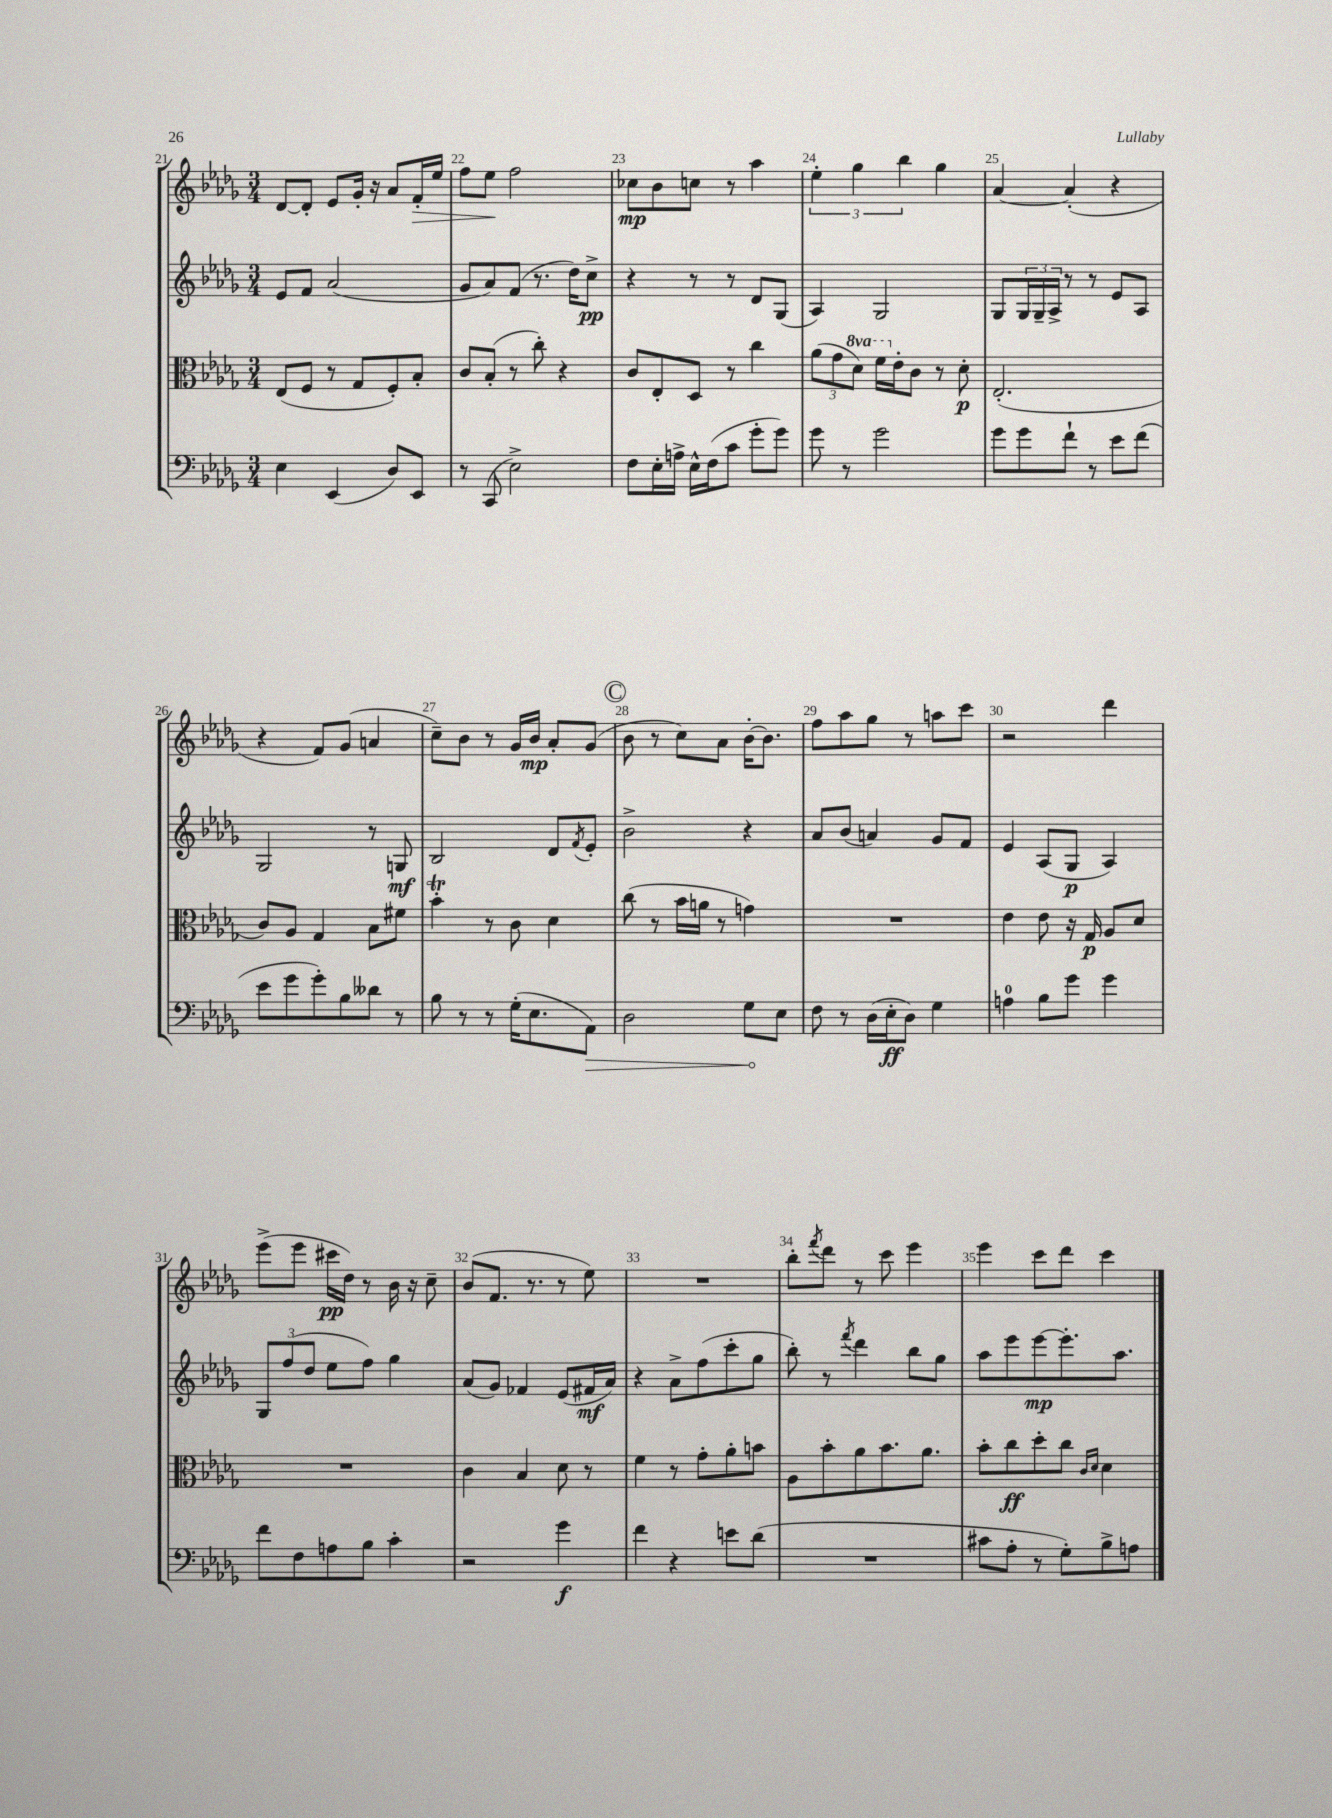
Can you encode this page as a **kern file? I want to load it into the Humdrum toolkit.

**kern	**dynam	**kern	**dynam	**kern	**dynam	**kern	**dynam
*part4	*part4	*part3	*part3	*part2	*part2	*part1	*part1
*staff4	*staff4	*staff3	*staff3	*staff2	*staff2	*staff1	*staff1
*clefF4	*	*clefC3	*	*clefG2	*	*clefG2	*
*k[b-e-a-d-g-]	*	*k[b-e-a-d-g-]	*	*k[b-e-a-d-g-]	*	*k[b-e-a-d-g-]	*
*M3/4	*	*M3/4	*	*M3/4	*	*M3/4	*
=21	=21	=21	=21	=21	=21	=21	=21
4E-\	.	(8E-/L	.	8e-/L	.	[8d-/L	.
.	.	8F/J	.	8f/J	.	8d-'/J]	.
(4EE-/	.	8r	.	(2a-/	.	8e-/L	.
.	.	8G-/L	.	.	.	16g-'/Jk	.
.	.	.	.	.	.	16r	.
8D-/L)	.	8F'/)	.	.	.	8a-/L	.
!	!	!	!	!	!	!	!LO:HP:b
8EE-/J	.	8B-'/J	.	.	.	16f'/L	>
.	.	.	.	.	.	16ee-/JJ	.
=22	=22	=22	=22	=22	=22	=22	=22
8r	.	8c/L	.	8g-/L	.	8ff\L	.
(8CC/	.	(8B-'/J	.	8a-/)	.	8ee-\J	.
2E-^\)	.	8r	.	(8f/J	.	2ff\	]
.	.	8cc'\)	.	8.r	.	.	.
.	.	4r	.	.	.	.	.
.	.	.	.	16dd-\KL)	.	.	.
.	.	.	.	8cc^\J	pp	.	.
=23	=23	=23	=23	=23	=23	=23	=23
8F\L	.	8c/L	.	4r	.	8cc-X\L	mp
16E-'\L	.	8E-'/	.	.	.	8b-\	.
16An^\JJ	.	.	.	.	.	.	.
16E-^^\LL	.	8D-/J	.	8r	.	8ccn\J	.
(16F\J	.	.	.	.	.	.	.
8c\J	.	8r	.	8r	.	8r	.
8g-'\L	.	4cc\	.	8d-/L	.	4aa-\	.
8g-\J)	.	.	.	(8G-/J	.	.	.
=24	=24	=24	=24	=24	=24	=24	=24
8g-\	.	(12a-\L	.	4A-/)	.	6ee-'\	.
.	.	12g-\	.	.	.	.	.
8r	.	.	.	.	.	.	.
*	*	*8va	*	*	*	*	*
.	.	12dd-\J)	.	.	.	6gg-\	.
2g-\	.	16ff\LL	.	2G-/	.	.	.
*	*	*X8va	*	*	*	*	*
.	.	16e-'\J	.	.	.	.	.
.	.	.	.	.	.	6bb-\	.
.	.	8c\J	.	.	.	.	.
.	.	8r	.	.	.	4gg-\	.
.	.	8d-'\	p	.	.	.	.
=25	=25	=25	=25	=25	=25	=25	=25
8g-\L	.	(2.E-'/	.	8G-/L	.	[4a-/	.
8g-\	.	.	.	24G-/L	.	.	.
.	.	.	.	24G-~/	.	.	.
.	.	.	.	24A-^/JJ	.	.	.
8f`\J	.	.	.	8r	.	(4a-'/]	.
8r	.	.	.	8r	.	.	.
8e-\L	.	.	.	8e-/L	.	4r	.
(8f\J	.	.	.	8A-/J	.	.	.
!!LO:LB:g=z
=26	=26	=26	=26	=26	=26	=26	=26
8e-\L	.	8c/L)	.	2G-/	.	4r	.
8g-\	.	8A-/J	.	.	.	.	.
8g-'\)	.	4G-/	.	.	.	8f/L)	.
8B-\	.	.	.	.	.	(8g-/J	.
8d--X\J	.	8B-\L	.	8r	.	4an/	.
8r	.	8f#X\J	.	8Gn/	mf	.	.
=27	=27	=27	=27	=27	=27	=27	=27
8B-\	.	4b-T'\	.	2B-/	.	8cc~\L)	.
8r	.	.	.	.	.	8b-\J	.
8r	.	8r	.	.	.	8r	.
(16G-'\KL	.	8c\	.	.	.	16g-/LL	.
8.E-\	.	.	.	.	.	16b-/JJ	mp
.	.	4d-\	.	8d-/L	.	8a-'/L	.
.	.	.	.	8qf/	.	.	.
!	!LO:HP:b	!	!	!	!	!	!
8AA-\J)	>	.	.	8e-'/J	.	(8g-/J	.
!!LO:REH:place=s1:t=C
=28	=28	=28	=28	=28	=28	=28	=28
2D-\	.	(8cc\	.	2b-^\	.	8b-\	.
.	.	8r	.	.	.	8r	.
.	.	16b-\LL	.	.	.	8cc\L)	.
.	.	16an\JJ	.	.	.	.	.
.	.	8r	.	.	.	8a-\J	.
8G-\L	.	4gn\)	.	4r	.	[16b-'\KL	.
.	.	.	.	.	.	8.b-\J]	.
8E-\J	]	.	.	.	.	.	.
=29	=29	=29	=29	=29	=29	=29	=29
8F\	.	2.r	.	8a-/L	.	8ff\L	.
8r	.	.	.	(8b-/J	.	8aa-\	.
(16D-\LL	.	.	.	4an/)	.	8gg-\J	.
16E-'\J	ff	.	.	.	.	.	.
8D-\J)	.	.	.	.	.	8r	.
4G-\	.	.	.	8g-/L	.	8aan\L	.
.	.	.	.	8f/J	.	8ccc\J	.
=30	=30	=30	=30	=30	=30	=30	=30
4An\	.	4e-\	.	4e-/	.	2r	.
8B-\L	.	8e-\	.	(8A-/L	.	.	.
8g-\J	.	16r	.	8G-/J	p	.	.
.	.	16G-/	p	.	.	.	.
4g-\	.	8A-/L	.	4A-/)	.	4ddd-\	.
.	.	8d-/J	.	.	.	.	.
!!LO:LB:g=z
=31	=31	=31	=31	=31	=31	=31	=31
8f\L	.	2.r	.	12G-/L	.	(8eee-^\L	.
.	.	.	.	(12ff/	.	.	.
8F\	.	.	.	.	.	8eee-\J	.
.	.	.	.	12dd-/J	.	.	.
8An\	.	.	.	8ee-\L	.	16ccc#X\LL	pp
.	.	.	.	.	.	16dd-\JJ)	.
8B-\J	.	.	.	8ff\J)	.	8r	.
4c'\	.	.	.	4gg-\	.	16b-\	.
.	.	.	.	.	.	16r	.
.	.	.	.	.	.	8cc~\	.
=32	=32	=32	=32	=32	=32	=32	=32
2r	.	4c\	.	(8a-/L	.	(8b-/L	.
.	.	.	.	8g-/J)	.	8.f/J	.
.	.	4B-/	.	4f-X/	.	.	.
.	.	.	.	.	.	8.r	.
4g-\	f	8d-\	.	(8e-/L	.	8r	.
.	.	8r	.	16f#X/L	mf	8ee-\)	.
.	.	.	.	16a-/JJ)	.	.	.
=33	=33	=33	=33	=33	=33	=33	=33
4f\	.	4f\	.	4r	.	2.r	.
4r	.	8r	.	8a-^\L	.	.	.
.	.	8g-'\L	.	(8ff\	.	.	.
8en\L	.	8a-'\	.	8ccc'\	.	.	.
(8d-\J	.	8bn\J	.	8gg-\J	.	.	.
=34	=34	=34	=34	=34	=34	=34	=34
2.r	.	8A-\L	.	8bb-'\)	.	8bb-'\L	.
.	.	.	.	.	.	8qfff/	.
.	.	8b-'\	.	8r	.	8ddd-\J	.
.	.	.	.	8qfff/	.	.	.
.	.	8a-\	.	4ddd-\	.	8r	.
.	.	8.b-\	.	.	.	8ccc\	.
.	.	.	.	8bb-\L	.	4eee-\	.
.	.	8.a-\J	.	.	.	.	.
.	.	.	.	8gg-\J	.	.	.
=35	=35	=35	=35	=35	=35	=35	=35
8c#X\L	.	8b-'\L	.	8aa-\L	.	4eee-\	.
8A-'\J	.	8cc\	ff	8eee-\	.	.	.
8r	.	8dd-'\	.	[8eee-\	mp	8ccc\L	.
8G-'\L)	.	8cc\J	.	8.eee-'\]	.	8ddd-\J	.
.	.	16qqc/LL	.	.	.	.	.
.	.	16qqd-/JJ	.	.	.	.	.
8B-^\	.	4d-\	.	.	.	4ccc\	.
.	.	.	.	8.aa-\J	.	.	.
8An\J	.	.	.	.	.	.	.
==	==	==	==	==	==	==	==
*-	*-	*-	*-	*-	*-	*-	*-
